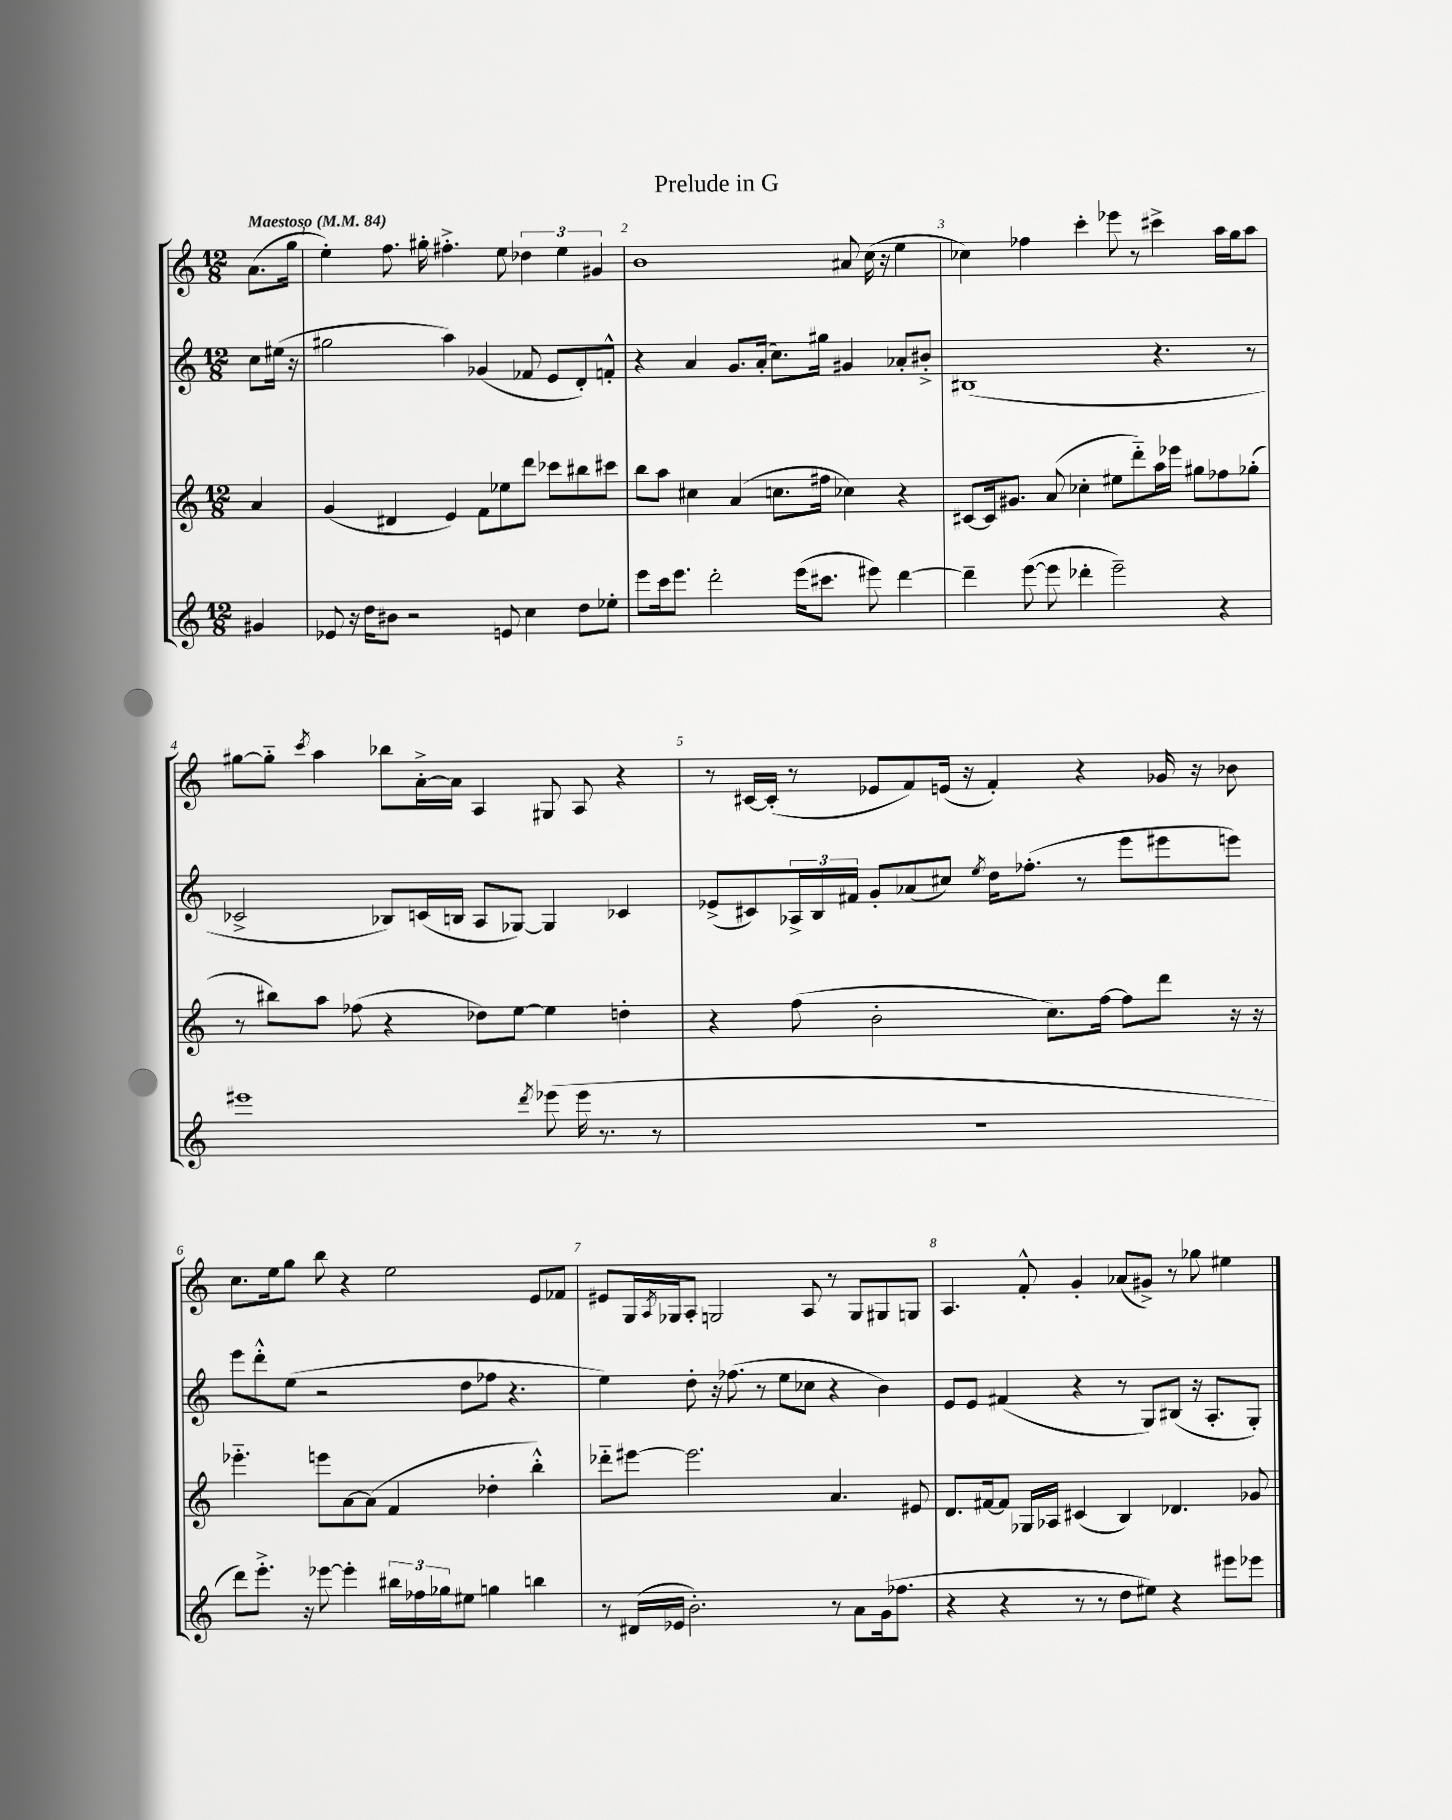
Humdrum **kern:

**kern	**kern	**kern	**kern
*staff4	*staff3	*staff2	*staff1
*clefG2	*clefG2	*clefG2	*clefG2
*k[]	*k[]	*k[]	*k[]
*M12/8	*M12/8	*M12/8	*M12/8
*MM84	*MM84	*MM84	*MM84
4g#/	4a/	8cc\L	(8.a\L
.	.	(16ee#\Jk	.
.	.	16r	16gg\Jk
=	=	=	=
8e-/	(4g/	2gg#\	4ee'\)
16r	.	.	.
16dd\LK	.	.	.
8b#\J	4d#/	.	8.ff\
2r	.	.	.
.	.	.	16gg#'\
.	4e/)	4aa\)	4.ff#'^\
.	8f\L	(4g-/	.
8e/	8ee-\	.	8ee\
4cc\	8ddd\J	8f-/	6dd-\
.	8ccc-\L	8e/L	.
.	.	.	6ee\
8dd\L	8bb#\	8d'/)	.
.	.	.	6g#/
8ee-'\J	8ccc#\J	8f'^^/J	.
=	=	=	=
8eee\L	8bb\L	4r	1b
16ccc\k	8aa\J	.	.
8.eee\J	.	.	.
.	4cc#\	4a/	.
2ddd'\	.	.	.
.	(4a/	8.g/L	.
.	.	(16a'/Jk	.
.	8.cc\L	8.cc\L)	.
(16eee\LK	.	.	.
8.ccc#\J	16ff#\Jk	16gg#\Jk	.
.	4cc-\)	4g#/	8a#/
8eee#\)	.	.	(16cc\
.	.	.	16r
[4ddd\	4r	8a-'/L	4ee\
.	.	8b#'^/J	.
=	=	=	=
4ddd~\]	[8c#/L	(1B#	4cc-\)
.	16c#/]k	.	.
.	8.g#/J	.	.
([8eee\	.	.	4ff-\
8eee\]	(8a/	.	.
4ddd-'\	4cc-'\	.	4ccc'\
2eee~\)	8ee#\L	.	8eee-\
.	8ddd'~\)	.	8r
.	16aa\L	4.r	4ccc#^\
.	16eee-\JJ	.	.
.	8gg#\L	.	.
4r	8ff-\	.	16aa\LL
.	.	.	16gg\J
.	(8gg-'\J	8r	8aa\J
=	=	=	=
1eee#	8r	2c-^/	[8gg#\L
.	8bb#\L)	.	8gg#'~\]J
.	.	.	8qccc/
.	8aa\J	.	4aa\
.	(8ff-\	.	.
.	4r	8B-/L)	8bb-\L
.	.	(16c/L	[16a'^\L
.	.	16B/JJ	16a\]JJ
.	8dd-\L)	8A/L	4A/
.	[8ee\J	[8G-/J)	.
8qddd/	.	.	.
(8eee-\	4ee\]	4G-/]	8G#/
16eee-\	.	.	8A/
8.r	.	.	.
.	4dd'\	4c-/	4r
8r	.	.	.
=	=	=	=
1.r	4r	(8e-^/L	8r
.	.	8c#/)	[16c#/LL
.	.	.	(16c#'/]JJ
.	(8ff\	24A-^/L	8r
.	.	24B/	.
.	.	24f#/JJ	.
.	2b'\	8g'/L	8e-/L
.	.	(8a-/	8f/)
.	.	8cc#/J)	(16e/Jk
.	.	.	16r
.	.	8qee/	.
.	.	16dd\LK	4f'/)
.	.	(8.ff-'\J	.
.	8.cc\L)	.	.
.	.	8r	4r
.	[16ff\Jk	.	.
.	8ff\]L	8eee\L	.
.	8ddd\J	8eee#\	16g-/
.	.	.	16r
.	16r	8eee\J)	8b-\
.	16r	.	.
=	=	=	=
8ddd\L)	4.eee-'~\	8eee\L	8.cc\L
8.eee'^\J	.	8ddd'^^\	.
.	.	.	16ee\k
.	.	(8ee\J	8gg\J
16r	.	.	.
[8eee-\	8eee\L	2r	8bb\
4eee-'\]	[8a\	.	4r
.	(8a\]J	.	.
24bb#\LL	4f/	.	2ee\
24ff-\	.	.	.
24gg-\J	.	.	.
8ee#\J	.	8dd\L	.
4gg\	4dd-'\	8ff-\J	.
.	.	4.r	.
4bb\	4bb'^^\)	.	8e/L
.	.	.	8f-/J
=	=	=	=
8r	8ddd-'~\L	4ee\)	8e#/L
(16d#/LL	[8eee#\J	.	16G/L
.	.	.	8qA/
16e-/JJ	.	.	16G-/J
2.b'\)	2.eee#\]	8dd'\	8A'/J
.	.	16r	2G/
.	.	(8.ff-\	.
.	.	8r	.
.	.	8ee\L	.
.	.	8cc-\J	8A/
8r	4.a/	4r	8r
8a\L	.	.	8G/L
(16g\k	.	4b\)	8G#/
8.ff-\J	.	.	.
.	8e#/	.	8G/J
=	=	=	=
4r	8.d/L	8e/L	4.A/
.	.	8e/J	.
.	[16f#/k	.	.
4r	8f#/]J	(4f#/	.
.	16G-/LL	.	8f'^^/
.	16A-/JJ	.	.
8r	(4c#/	4r	4g'/
8r	.	.	.
8dd\L	4B/)	8r	(8a-/L
8ee#\J)	.	8G/L)	8g#^/J)
4r	4.d-/	(8B#/J	8r
.	.	16r	8gg-\
.	.	8.A'/L	.
8eee#\L	.	.	4ee#\
8eee-\J	8g-/	8G'/J)	.
==	==	==	==
*-	*-	*-	*-
